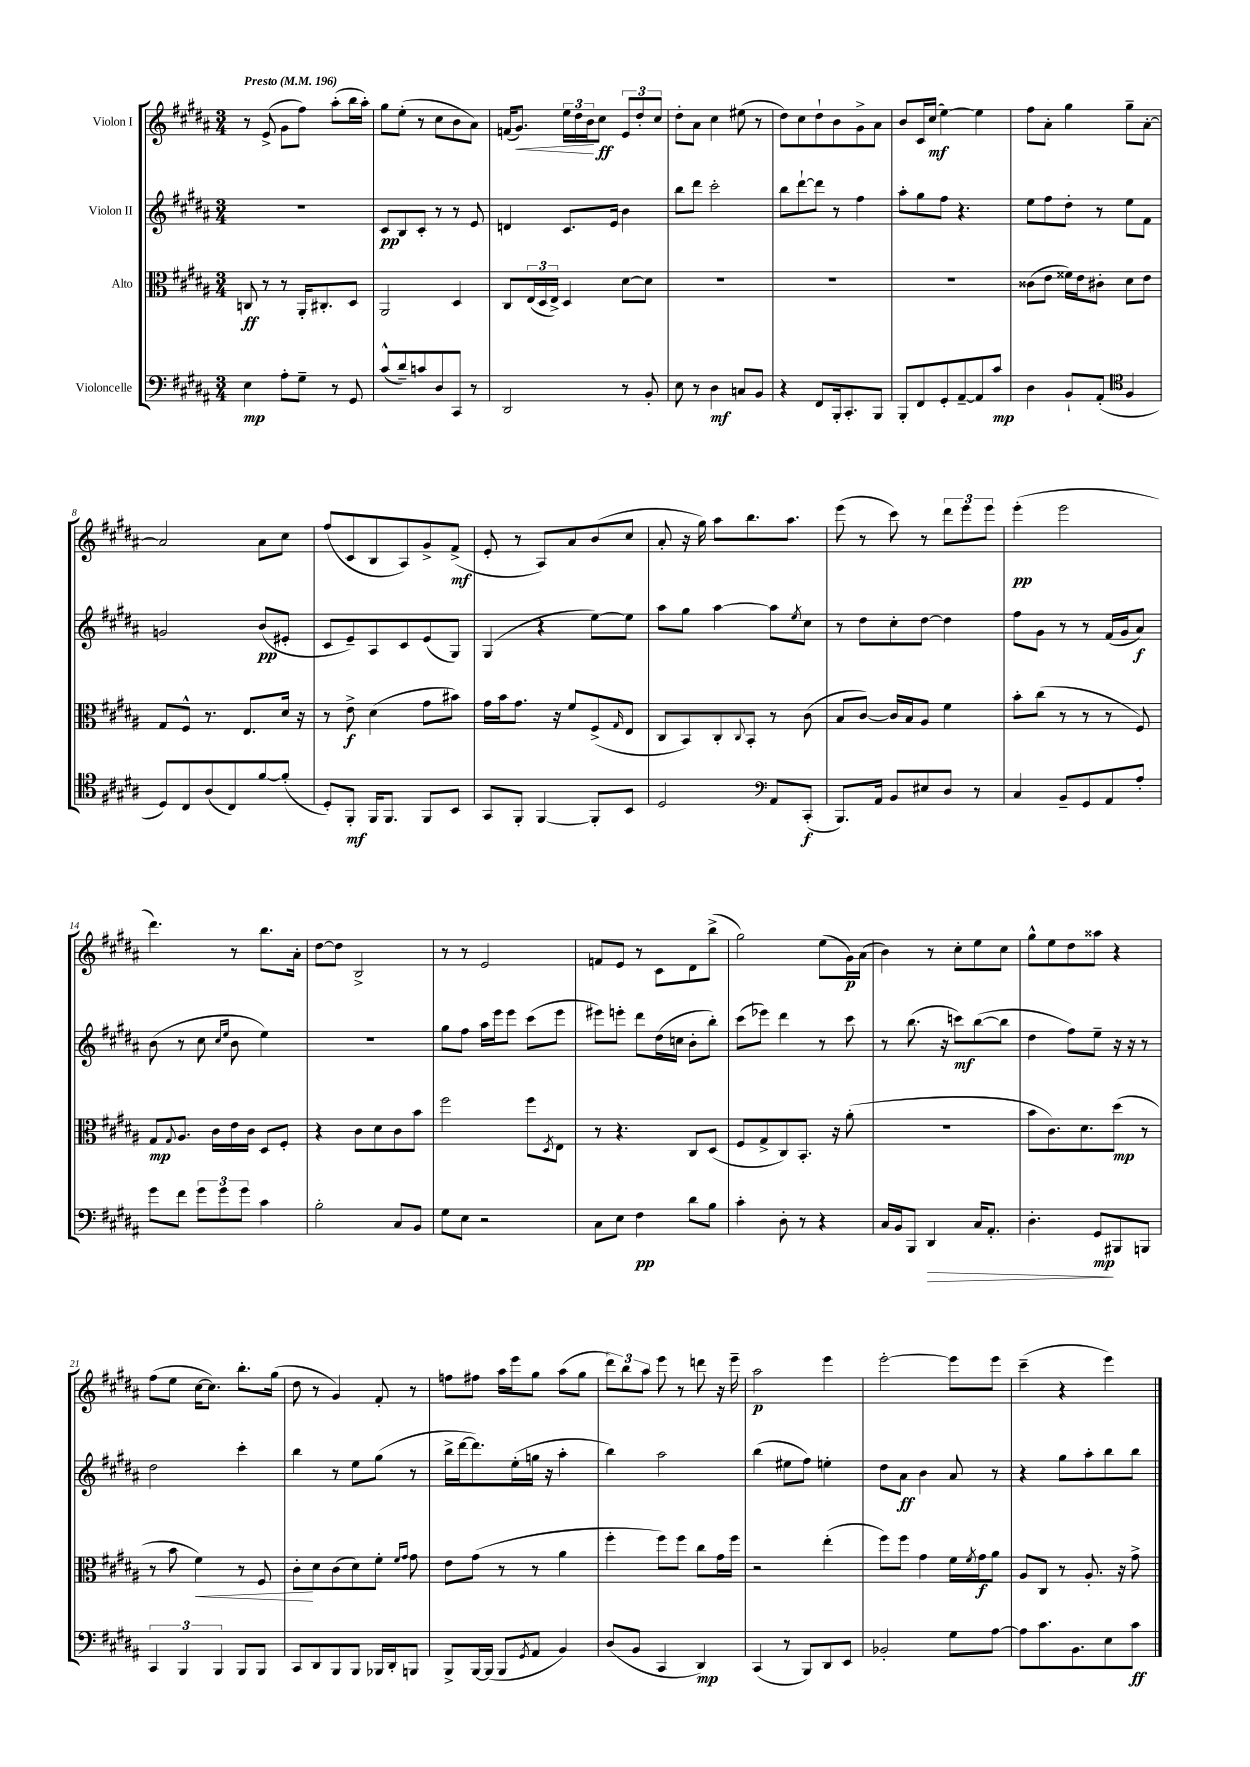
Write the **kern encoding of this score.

**kern	**kern	**kern	**kern
*staff4	*staff3	*staff2	*staff1
*clefF4	*clefC3	*clefG2	*clefG2
*k[f#c#g#d#a#]	*k[f#c#g#d#a#]	*k[f#c#g#d#a#]	*k[f#c#g#d#a#]
*M3/4	*M3/4	*M3/4	*M3/4
*MM196	*MM196	*MM196	*MM196
4E\	8C/	2.r	8r
.	8r	.	(8e^/
8A#'\L	8r	.	8g#\L
8G#~\J	16AA#'/LK	.	8ff#\J)
.	8.C#'/	.	.
8r	.	.	(8aa#'\L
8GG#/	8D#/J	.	16bb\L
.	.	.	16aa#'\JJ)
=	=	=	=
(8c#^^/L	2AA#/	8c#/L	8gg#\L
8d#~/)	.	8B/	(8ee'\J
8c/	.	8c#'/J	8r
8D#/	.	8r	8cc#\L
8CC#/J	4D#/	8r	8b\
8r	.	8e/	8a#\J)
=	=	=	=
2DD#/	8C#/L	4d/	(16f/LK
.	.	.	8.g#/J)
.	(24E/L	.	.
.	24D#/	.	.
.	24E^/JJ)	.	.
.	4D#/	8.c#/L	24ee\LL
.	.	.	24dd#\
.	.	.	24b\J
.	.	.	8cc#\J
.	.	16e/Jk	.
8r	[8d#\L	4b\	12e/L
.	.	.	12dd#'/
8BB'/	8d#\]J	.	.
.	.	.	12cc#/J
=	=	=	=
8E\	2.r	8bb\L	8dd#'\L
8r	.	8ddd#\J	8a#\J
4D#\	.	2ccc#'\	4cc#\
8C/L	.	.	(8ee#\
8BB/J	.	.	8r
=	=	=	=
4r	2.r	8bb\L	8dd#\L)
.	.	[8ddd#`\	8cc#\
8FF#/L	.	8ddd#\]J	8dd#`\
16BBB'/k	.	8r	8b\
8.CC#'/	.	.	.
.	.	4ff#\	8g#^\
8BBB/J	.	.	8a#\J
=	=	=	=
8BBB'/L	2.r	8aa#'\L	8b/L
8FF#/	.	8gg#\	16c#/L
.	.	.	(16cc#/JJ
8GG#'/	.	8ff#\J	[4ee\)
[8AA#~/	.	4.r	.
8AA#/]	.	.	4ee\]
8c#/J	.	.	.
=	=	=	=
4D#\	(8c##\L	8ee\L	8ff#\L
.	8e\J	8ff#\	8a#'\J
8BB`/L	16f##\LL)	8dd#'\J	4gg#\
.	16e\J	.	.
(8AA#'/J	8c#'\J	8r	.
*clefC4	*	*	*
4F#/	8d#\L	8ee\L	8gg#~\L
.	8e\J	8f#\J	[8a#'\J
=	=	=	=
8D#/L)	8G#/L	2g/	2a#/]
8C#/	8F#^^/J	.	.
(8A#/	8.r	.	.
8C#/)	.	.	.
.	8.E/L	.	.
[8f#/	.	(8b/L	8a#\L
(8f#'/]J	16d#/Jk	8e#'/J	8cc#\J
.	16r	.	.
=	=	=	=
8D#'/L)	8r	8c#/L	(8ff#/L
8FF#'/J	8e^\	8e~/)	8c#/
16FF#/LK	(4d#\	8A#/	8B/
8.FF#/J	.	.	.
.	.	8c#/	8A#/)
8FF#/L	8g#\L	(8e/	8g#^/
8BB/J	8b#\J)	8G#/J)	(8f#^/J
=	=	=	=
8GG#/L	16g#\LL	(4G#/	8e'/
.	16b\J	.	.
8FF#'/J	8.g#\J	.	8r
[4FF#/	.	4r	8A#/L)
.	16r	.	.
.	8f#/L	.	8a#/
8FF#'/]L	(8F#^/	[8ee\L)	(8b/
.	16qqG#/	.	.
8BB/J	8E/J	8ee\]J	8cc#/J
=	=	=	=
2D#/	8C#/L	8aa#\L	8a#'/
.	8BB/)	8gg#\J	16r
.	.	.	16gg#\)
.	8C#'/	[4aa#\	8aa#\L
.	8qqC#/	.	.
.	8BB'/J	.	8.bb\
*clefF4	*	*	*
8AA#/L	8r	8aa#\]L	.
.	.	.	8.aa#\J
.	.	8qee/	.
(8CC#'/J	(8c#\	8cc#\J	.
=	=	=	=
8.BBB/L)	8B/L	8r	(8eee\
.	[8c#/J)	8dd#\L	8r
16AA#/Jk	.	.	.
8BB/L	16c#/]LL	8cc#'\	8ccc#\)
.	16B/J	.	.
8E#/	8A#/J	[8dd#\J	8r
8D#/J	4f#\	4dd#\]	12ddd#\L
.	.	.	12eee\
8r	.	.	.
.	.	.	12eee\J
=	=	=	=
4C#/	8b'\L	8ff#\L	(4eee'\
.	(8cc#\J	8g#\J	.
8BB~/L	8r	8r	2eee\
8GG#/	8r	8r	.
8AA#/	8r	(16f#/LL	.
.	.	16g#/J	.
8A#'/J	8F#/)	8a#/J)	.
=	=	=	=
8g#\L	8G#/L	(8b\	4.ddd#\)
.	8qqG#/	.	.
8f#\J	8.A#/J	8r	.
12g#\L	.	8cc#\	.
.	16c#\LL	.	.
12g#\	.	.	.
.	.	16qqcc#/LL	.
.	.	16qqee/JJ	.
.	16e\	8b\	8r
12g#\J	.	.	.
.	16c#\JJ	.	.
4c#\	8D#/L	4ee\)	8.bb\L
.	8F#'/J	.	.
.	.	.	16a#'\Jk
=	=	=	=
2B'\	4r	2.r	[8dd#\L
.	.	.	8dd#\]J
.	8c#\L	.	2B^/
.	8d#\	.	.
8C#/L	8c#\	.	.
8BB/J	8b\J	.	.
=	=	=	=
8G#\L	2ff#\	8gg#\L	8r
8E\J	.	8ff#\J	8r
2r	.	16aa#\LL	2e/
.	.	16eee\J	.
.	.	8eee\J	.
.	8ff#\L	(8ccc#\L	.
.	8qD#/	.	.
.	8E\J	8eee\J	.
=	=	=	=
8C#\L	8r	8eee#\L)	8f/L
8E\J	4.r	8eee'\J	8e/J
4F#\	.	8ddd#\L	8r
.	.	(16dd#\L	8c#\L
.	.	16cc\JJ	.
8d#\L	8C#/L	8b'\L	8d#\
8B\J	(8D#/J	8bb'\J)	(8bb^\J
=	=	=	=
4c#'\	8F#/L	(8ccc#\L	2gg#\)
.	8G#^/	8eee-\J)	.
8D#'\	8C#/)	4ddd#\	.
8r	8.BB'/J	.	.
4r	.	8r	(8ee\L
.	16r	.	.
.	(8a#'\	8ccc#\	16g#\L)
.	.	.	(16a#\JJ
=	=	=	=
16C#/LL	2.r	8r	4b\)
16BB/J	.	.	.
8BBB/J	.	(8.bb\	.
4DD#/	.	.	8r
.	.	16r	.
.	.	8ccc\L)	8cc#'\L
16C#/LK	.	([8bb\	8ee\
8.AA#'/J	.	.	.
.	.	8bb\]J	8cc#\J
=	=	=	=
4.D#'\	8b\L	4dd#\	8gg#^^\L
.	8.c#\)	.	8ee\
.	.	8ff#\L)	8dd#\
.	8.d#\	.	.
8GG#/L	.	8ee~\J	8aa##\J
8BBB#/	(8dd#\J	16r	4r
.	.	16r	.
8BBB/J	8r	8r	.
=	=	=	=
6CC#/	8r	2dd#\	(8ff#\L
.	8b\	.	8ee\J
6BBB/	.	.	.
.	4f#\)	.	[16cc#\LK
.	.	.	8.cc#\]J)
6BBB/	.	.	.
8BBB/L	8r	4ccc#'\	8.bb'\L
8BBB/J	8F#/	.	.
.	.	.	(16gg#\Jk
=	=	=	=
8CC#/L	8c#'\L	4bb\	8dd#\
8DD#/	8d#\	.	8r
8BBB/	(8c#\	8r	4g#/)
8BBB/J	8d#\)	8ee\L	.
16BBB-/LL	8f#'\J	(8gg#\J	8f#'/
16DD#'/J	.	.	.
.	16qqf#/LL	.	.
.	16qqg#/JJ	.	.
8BBB/J	8g#\	8r	8r
=	=	=	=
8BBB^/L	8e\L	16bb^\LL	8ff\L
.	.	[16ddd#\J	.
[16BBB/L	(8g#\J	8.ddd#\])	8ff#\J
(16BBB/]JJ	.	.	.
8BBB/L	8r	.	16aa#\LL
.	.	(16ee'\L	16eee\J
8qGG#/	.	.	.
8AA#/J	8r	16gg\JJ	8gg#\J
.	.	16r	.
4BB/)	4a#\	4aa#'\	(8aa#\L
.	.	.	8gg#\J
=	=	=	=
(8D#/L	4ff#'\	4bb\)	12ddd#\L)
.	.	.	12bb\
8BB/J	.	.	.
.	.	.	12aa#\J
4CC#/	8ff#\L)	2aa#\	8eee\
.	8ff#\J	.	8r
4DD#/)	8cc#\L	.	8ddd\
.	16g#\L	.	16r
.	16ff#\JJ	.	16eee~\
=	=	=	=
(4CC#/	2r	(4bb\	2aa#\
8r	.	8ee#\L	.
8BBB/L)	.	8ff#\J)	.
8DD#/	(4ee'\	4ee'\	4eee\
8EE/J	.	.	.
=	=	=	=
2BB-'/	8ff#\L)	8dd#\L	[2eee'\
.	8ff#\J	8a#\J	.
.	4g#\	4b\	.
8G#\L	16f#\LL	8a#/	8eee\]L
.	8qf#/	.	.
.	16g#\J	.	.
[8A#\J	8a#\J	8r	8eee\J
=	=	=	=
8A#\]L	8A#/L	4r	(4ccc#~\
8.c#\	8C#/J	.	.
.	8r	8gg#\L	4r
8.BB\	.	.	.
.	8.A#'/	8aa#'\	.
8E\	.	8bb\	4eee\)
.	16r	.	.
8c#\J	8g#^\	8bb\J	.
==	==	==	==
*-	*-	*-	*-
